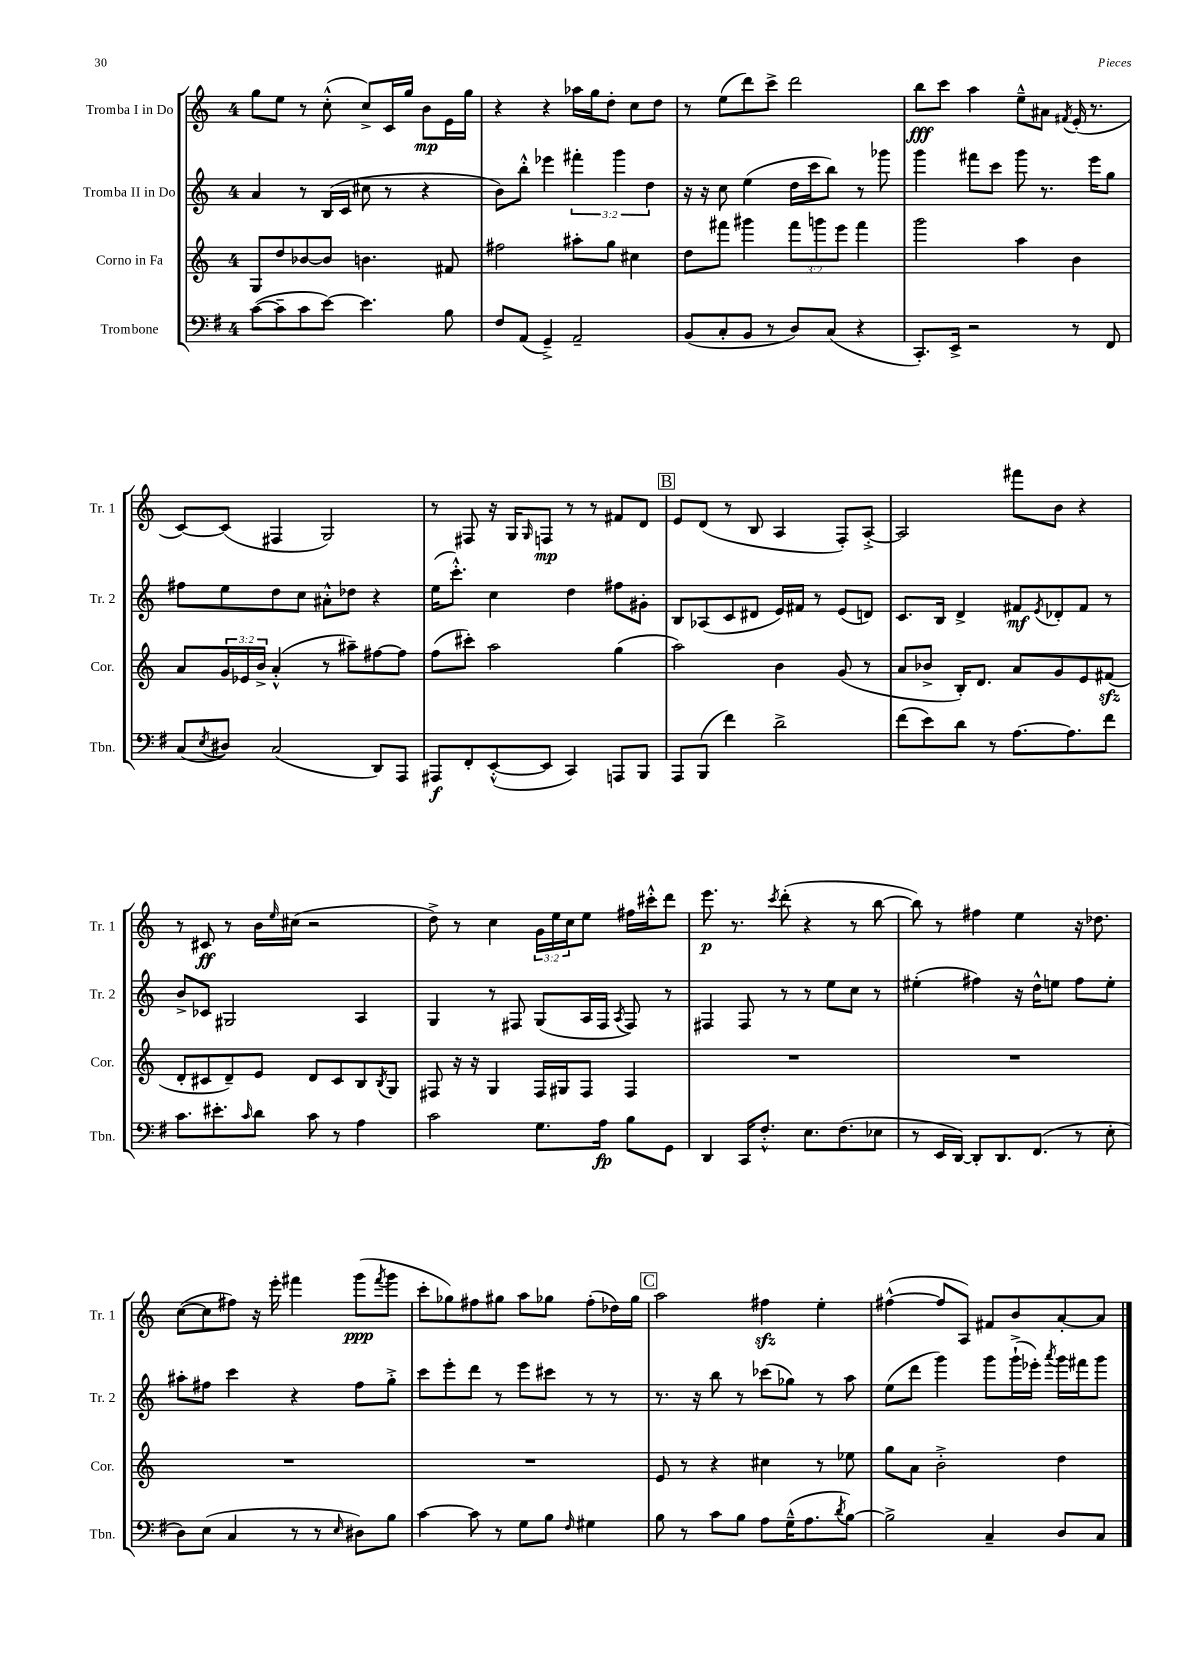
<<
\new StaffGroup <<
\new Staff = "s0" \with { instrumentName = "Tromba I in Do" shortInstrumentName = "Tr. 1" } {
    \clef treble \key c \major \once \override Staff.TimeSignature.style = #'single-digit \time 4/4 \override Staff.TupletNumber.text = #tuplet-number::calc-fraction-text
    g''8 e''8 r8 c''8-.-^( c''8->) c'16 g''16 b'8\mp e'16 g''16 |
    r4 r4 aes''16 g''16 d''8-. c''8 d''8 |
    r8 e''8( d'''8) c'''8-> d'''2 |
    b''8\fff c'''8 a''4 e''8---^ ais'8 \acciaccatura { fis'8 } e'16-.( r8. |
    c'8~) c'8( fis4 g2) |
    r8 fis8 r16 g16 \grace { g16 } f8\mp r8 r8 fis'8 d'8 |
    \mark \markup { \box "B" } e'8 d'8( r8 b8 a4 f8-.) a8~-.-> |
    a2 fis'''8 b'8 r4 |
    r8 cis'8\ff r8 b'16 \grace { e''16 } cis''16( r2 |
    d''8->) r8 c''4 \tuplet 3/2 { g'16 e''16 c''16 } e''8 fis''16 cis'''16-.-^ d'''8 |
    e'''8.\p r8. \acciaccatura { c'''8 } d'''8-.( r4 r8 b''8~ |
    b''8) r8 fis''4 e''4 r16 des''8. |
    c''8~( c''8 fis''8) r16 e'''16-. fis'''4 g'''8\ppp( \acciaccatura { fis'''8 } g'''8 |
    c'''8-. ges''8) fis''8 gis''8 a''8 ges''8 fis''8-.( des''16) ges''16 |
    \mark \markup { \box "C" } a''2 fis''4\sfz e''4-. |
    fis''4~-^( fis''8 a8) fis'8 b'8 a'8~-. a'8 \bar "|." |
}
\new Staff = "s1" \with { instrumentName = "Tromba II in Do" shortInstrumentName = "Tr. 2" } {
    \clef treble \key c \major \once \override Staff.TimeSignature.style = #'single-digit \time 4/4 \override Staff.TupletNumber.text = #tuplet-number::calc-fraction-text
    a'4 r8 b16( c'16 cis''8 r8 r4 |
    b'8) b''8-.-^ ees'''4 \tuplet 3/2 { fis'''4-. g'''4 d''4 } |
    r16 r16 c''8 e''4( d''16 c'''16 b''8) r8 ges'''8 |
    g'''4 fis'''8 c'''8 g'''8 r8. e'''16 g''8 |
    fis''8 e''8 d''8 c''8 ais'8-.-^ des''8 r4 |
    e''16( c'''8.-.-^) c''4 d''4 fis''8 gis'8-. |
    \mark \markup { \box "B" } b8 aes8( c'8 dis'8 e'16) fis'16 r8 e'8( d'8) |
    c'8. b16 d'4-> fis'8\mf \acciaccatura { e'8 } des'8-. fis'8 r8 |
    b'8-> ces'8 gis2 a4 |
    g4 r8 fis8 g8( a16 fis16 \acciaccatura { a8 } fis8) r8 |
    fis4 fis8 r8 r8 e''8 c''8 r8 |
    eis''4-.( fis''4) r16 d''16-^ e''8 fis''8 e''8-. |
    ais''8-. fis''8 c'''4 r4 fis''8 g''8-.-> |
    c'''8 e'''8-. d'''8 r8 e'''8 cis'''8 r8 r8 |
    \mark \markup { \box "C" } r8. r16 b''8 r8 ces'''8( ges''8) r8 a''8 |
    e''8( d'''8 g'''4) g'''8 g'''16-!->( ees'''16-.) \acciaccatura { a'''8 } g'''16 fis'''16 g'''8 \bar "|." |
}
\new Staff = "s2" \with { instrumentName = "Corno in Fa" shortInstrumentName = "Cor." } {
    \clef treble \key c \major \once \override Staff.TimeSignature.style = #'single-digit \time 4/4 \override Staff.TupletNumber.text = #tuplet-number::calc-fraction-text
    g8 d''8 bes'8~ bes'8 b'4. fis'8 |
    fis''2 ais''8-. g''8 cis''4 |
    d''8 fis'''8 gis'''4 \tuplet 3/2 { fis'''8 g'''8 e'''8 } fis'''4 |
    g'''2 a''4 b'4 |
    a'8 \tuplet 3/2 { g'16 ees'16 b'16-> } a'4-.-^( r8 ais''8--) fis''8~ fis''8 |
    f''8( cis'''8-.) a''2 g''4( |
    \mark \markup { \box "B" } a''2) b'4 g'8( r8 |
    a'8 bes'8-> b16-.) d'8. a'8 g'8 e'8 fis'8\sfz( |
    d'8-. cis'8 d'8--) e'8 d'8 cis'8 b8 \acciaccatura { b8 } g8 |
    fis8 r16 r16 g4 fis16 gis16 fis8 fis4 |
    R1 |
    R1 |
    R1 |
    R1 |
    \mark \markup { \box "C" } e'8 r8 r4 cis''4 r8 ees''8 |
    g''8 a'8 b'2-.-> d''4 \bar "|." |
}
\new Staff = "s3" \with { instrumentName = "Trombone" shortInstrumentName = "Tbn." } {
    \clef bass \key g \major \once \override Staff.TimeSignature.style = #'single-digit \time 4/4
    c'8~( c'8-- c'8 e'8~) e'4. b8 |
    fis8 a,8( g,4--->) a,2-- |
    b,8( c8-. b,8 r8 d8) c8( r4 |
    c,8.-.) e,16-> r2 r8 fis,8 |
    c8( \acciaccatura { e8 } dis8) c2( d,8) a,,8 |
    ais,,8\f fis,8-. e,8~-.-^( e,8 c,4) a,,8 b,,8 |
    \mark \markup { \box "B" } a,,8 b,,8( fis'4) d'2-> |
    fis'8( e'8) d'8 r8 a8.~ a8. fis'8 |
    c'8. eis'8.-. \grace { c'16 } d'8 c'8 r8 a4 |
    c'2 g8. a16\fp b8 g,8 |
    d,4 c,16 fis8.-.-^ e8. fis8.( ees8 |
    r8 e,16 d,16~) d,8-. d,8. fis,8.( r8 e8-. |
    d8) e8( c4 r8 r8 \grace { e16 } dis8) b8 |
    c'4~ c'8 r8 g8 b8 \grace { fis16 } gis4 |
    \mark \markup { \box "C" } b8 r8 c'8 b8 a8 g16---^( a8. \acciaccatura { d'8 } b8~) |
    b2-> c4-- d8 c8 \bar "|." |
}
>>
>>
\layout { \context { \Score \remove "Bar_number_engraver" } }
